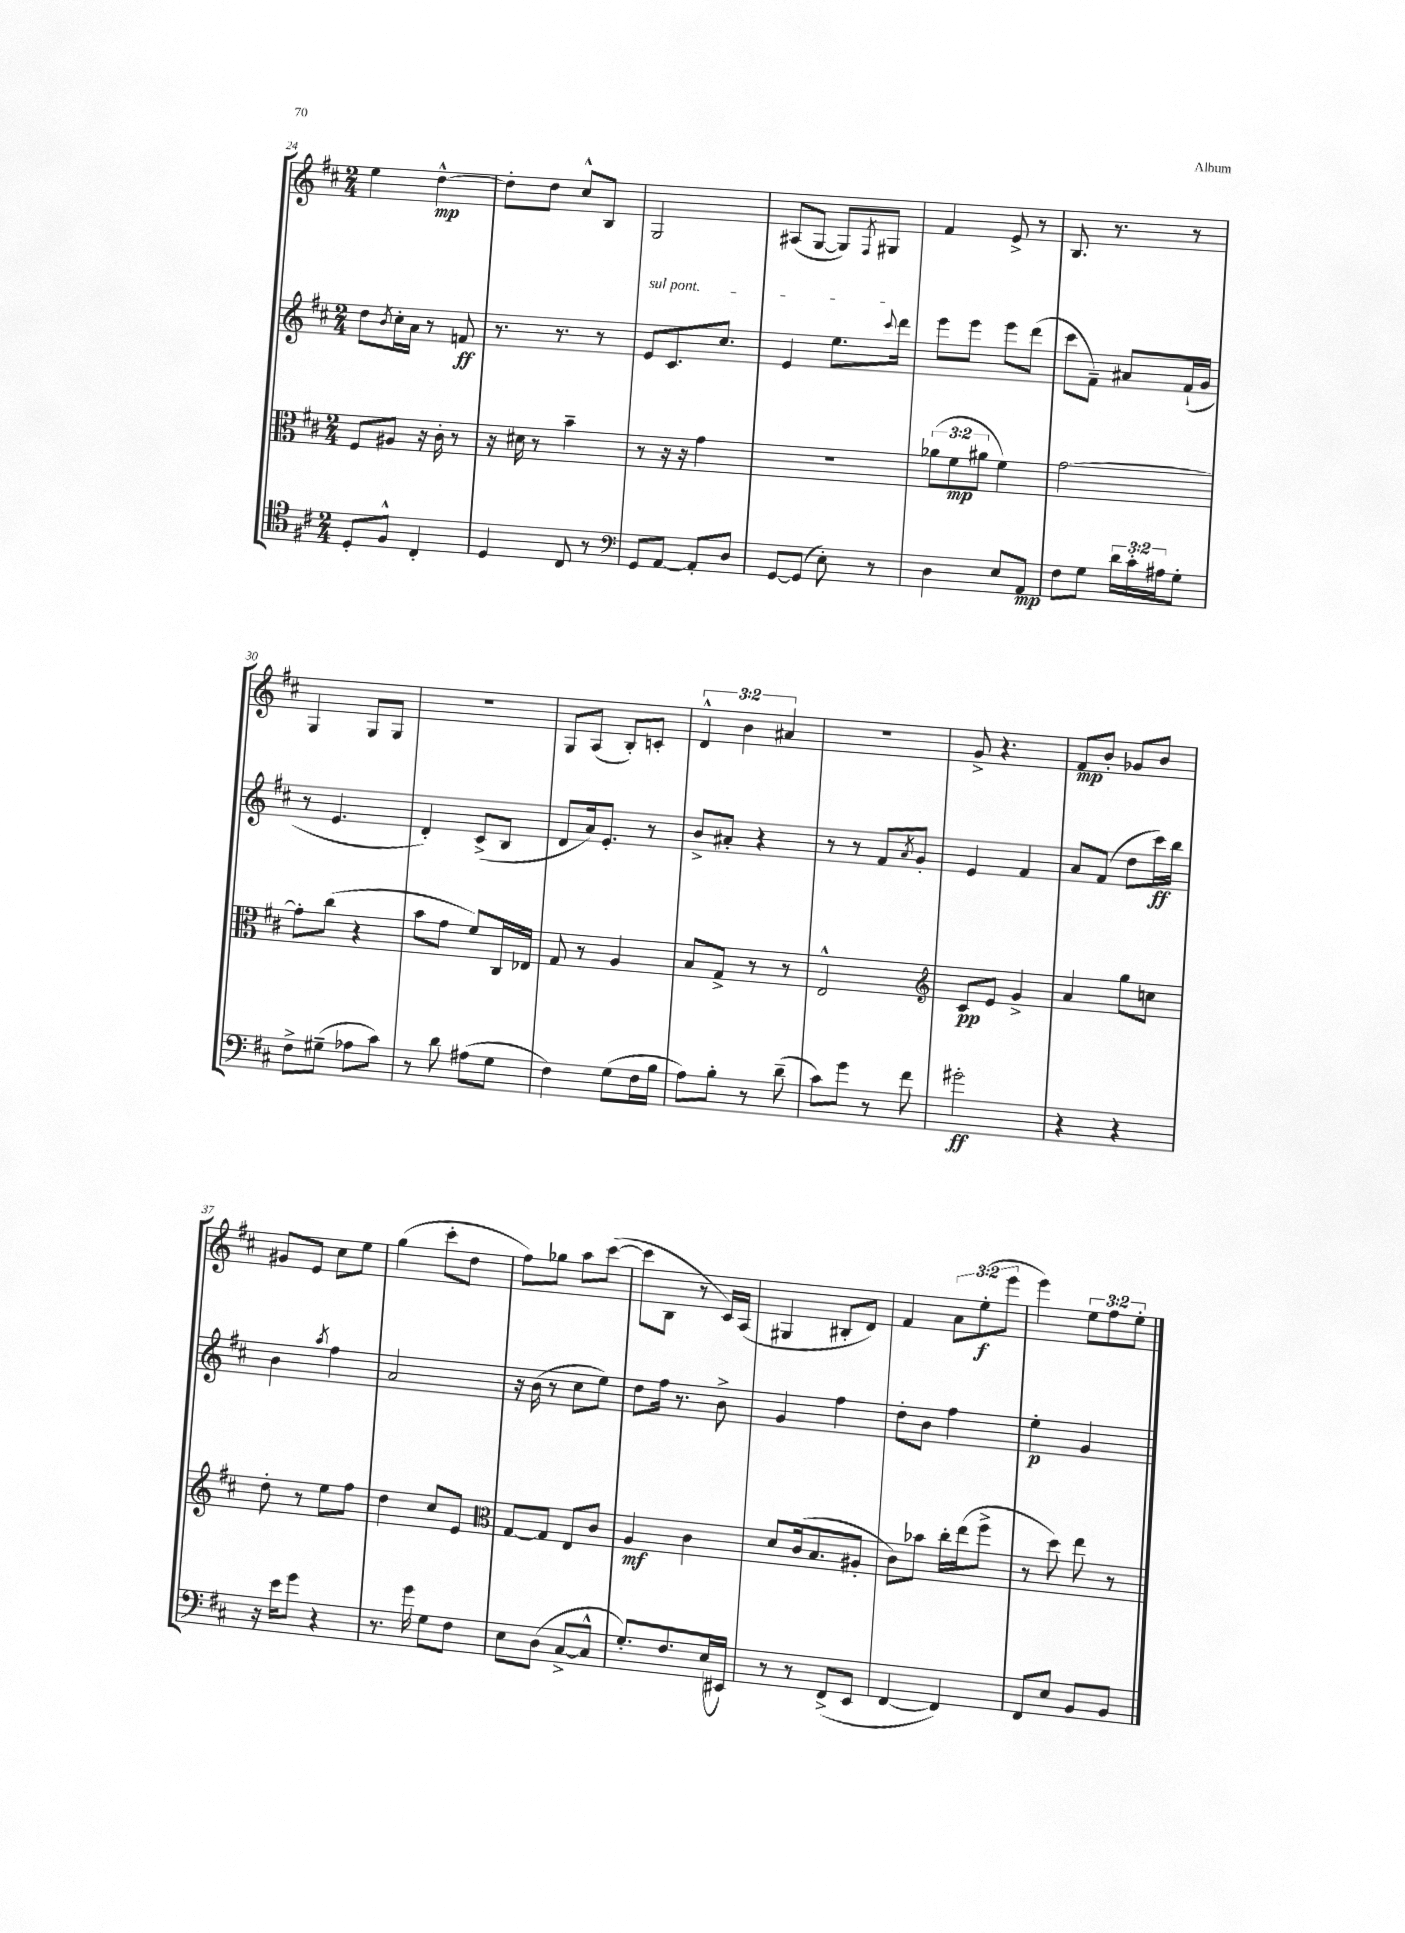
<<
\new StaffGroup <<
\new Staff = "s0" {
    \clef treble \key d \major \numericTimeSignature \time 2/4 \override Staff.TupletNumber.text = #tuplet-number::calc-fraction-text
    e''4 d''4~-^\mp |
    d''8-. d''8 cis''8-^ b8 |
    g2 |
    ais8( g8~ g8) \acciaccatura { fis8 } gis8 |
    fis'4 e'8-> r8 |
    b8. r8. r8 |
    g4 g8 g8 |
    R2 |
    g8 a8( b8-.) c'8-. |
    \tuplet 3/2 { d'4-^ b'4 ais'4 } |
    R2 |
    g'8-> r4. |
    fis'8\mp b'8-. ges'8 b'8 |
    gis'8 e'8 cis''8 e''8 |
    g''4( cis'''8-. d''8 |
    fis''8) ges''8 a''8 cis'''8~( |
    cis'''8 b8 r8 cis'16) a16( |
    gis4 bis8-. d'8) |
    fis'4 \tuplet 3/2 { a'8 e''8-.\f( e'''8 } |
    e'''4) \tuplet 3/2 { e''8 fis''8 e''8-. } \bar "|." |
}
\new Staff = "s1" {
    \clef treble \key d \major \numericTimeSignature \time 2/4
    d''8 \acciaccatura { b'8 } cis''16-. a'16 r8 f'8\ff |
    r8. r8. r8 |
    \once \override TextSpanner.bound-details.left.text = \markup { \italic "sul pont." } e'8\startTextSpan cis'8. cis''8. |
    e'4 e''8. \appoggiatura { cis'''8 } d'''16\stopTextSpan |
    e'''8 e'''8 e'''8 d'''8( |
    cis'''8 fis'8--) ais'8 fis'16-!( g'16 |
    r8 e'4. |
    d'4-.) cis'8->( b8 |
    d'8 a'16) e'8.-. r8 |
    b'8-> ais'8-. r4 |
    r8 r8 fis'8 \acciaccatura { a'8 } g'8-. |
    e'4 fis'4 |
    a'8 fis'8( d''8 cis'''16\ff) b''16 |
    b'4 \acciaccatura { a''8 } fis''4 |
    a'2 |
    r16 b'16( r8 cis''8 e''8) |
    d''8 fis''16 r8. b'8-> |
    g'4 fis''4 |
    d''8-. b'8 fis''4 |
    e''4-.\p g'4 \bar "|." |
}
\new Staff = "s2" {
    \clef alto \key d \major \numericTimeSignature \time 2/4 \override Staff.TupletNumber.text = #tuplet-number::calc-fraction-text
    fis8 ais8 r16 cis'16-. r8 |
    r16 dis'16 r8 b'4-- |
    r8 r16 r16 g'4 |
    R2 |
    \tuplet 3/2 { aes'8( fis'8\mp ais'8 } fis'4) |
    g'2~ |
    g'8-. cis''8( r4 |
    b'8 g'8 fis'8) cis16 ees16 |
    g8 r8 a4 |
    b8 g8-> r8 r8 |
    e2-^ |
    \clef treble cis'8\pp e'8 g'4-> |
    a'4 g''8 c''8 |
    d''8-. r8 e''8 fis''8 |
    d''4 cis''8 e'8 |
    \clef alto g8~ g8 e8 cis'8 |
    a4\mf cis'4 |
    d'8 cis'16( b8. ais8-. |
    cis'8) bes'8 cis''16-. e''16( fis''8-> |
    r8 d''8) e''8 r8 \bar "|." |
}
\new Staff = "s3" {
    \clef tenor \key d \major \numericTimeSignature \time 2/4 \override Staff.TupletNumber.text = #tuplet-number::calc-fraction-text
    d8-. fis8-^ cis4-. |
    d4 cis8 r8 |
    \clef bass g,8 a,8~ a,8-. d8 |
    g,8~ g,8( e8-.) r8 |
    d4 e8 a,8\mp |
    fis8 g8 \tuplet 3/2 { d'16 cis'16-. ais16 } g8-. |
    fis8-> gis8--( aes8 cis'8) |
    r8 d'8 ais8( g8 |
    fis4) g8( fis16 b16 |
    a8) b8-. r8 d'8--( |
    cis'8) g'8 r8 fis'8 |
    gis'2-.\ff |
    r4 r4 |
    r16 e'16 g'8 r4 |
    r8. g'16 g8 fis8 |
    e8 d8( cis8~-> cis8-^ |
    g8.-.) fis8. e16( eis,16) |
    r8 r8 fis,8->( e,8 |
    fis,4~ fis,4) |
    fis,8 e8 b,8 b,8 \bar "|." |
}
>>
>>
\layout { \context { \Score currentBarNumber = #24 } }
